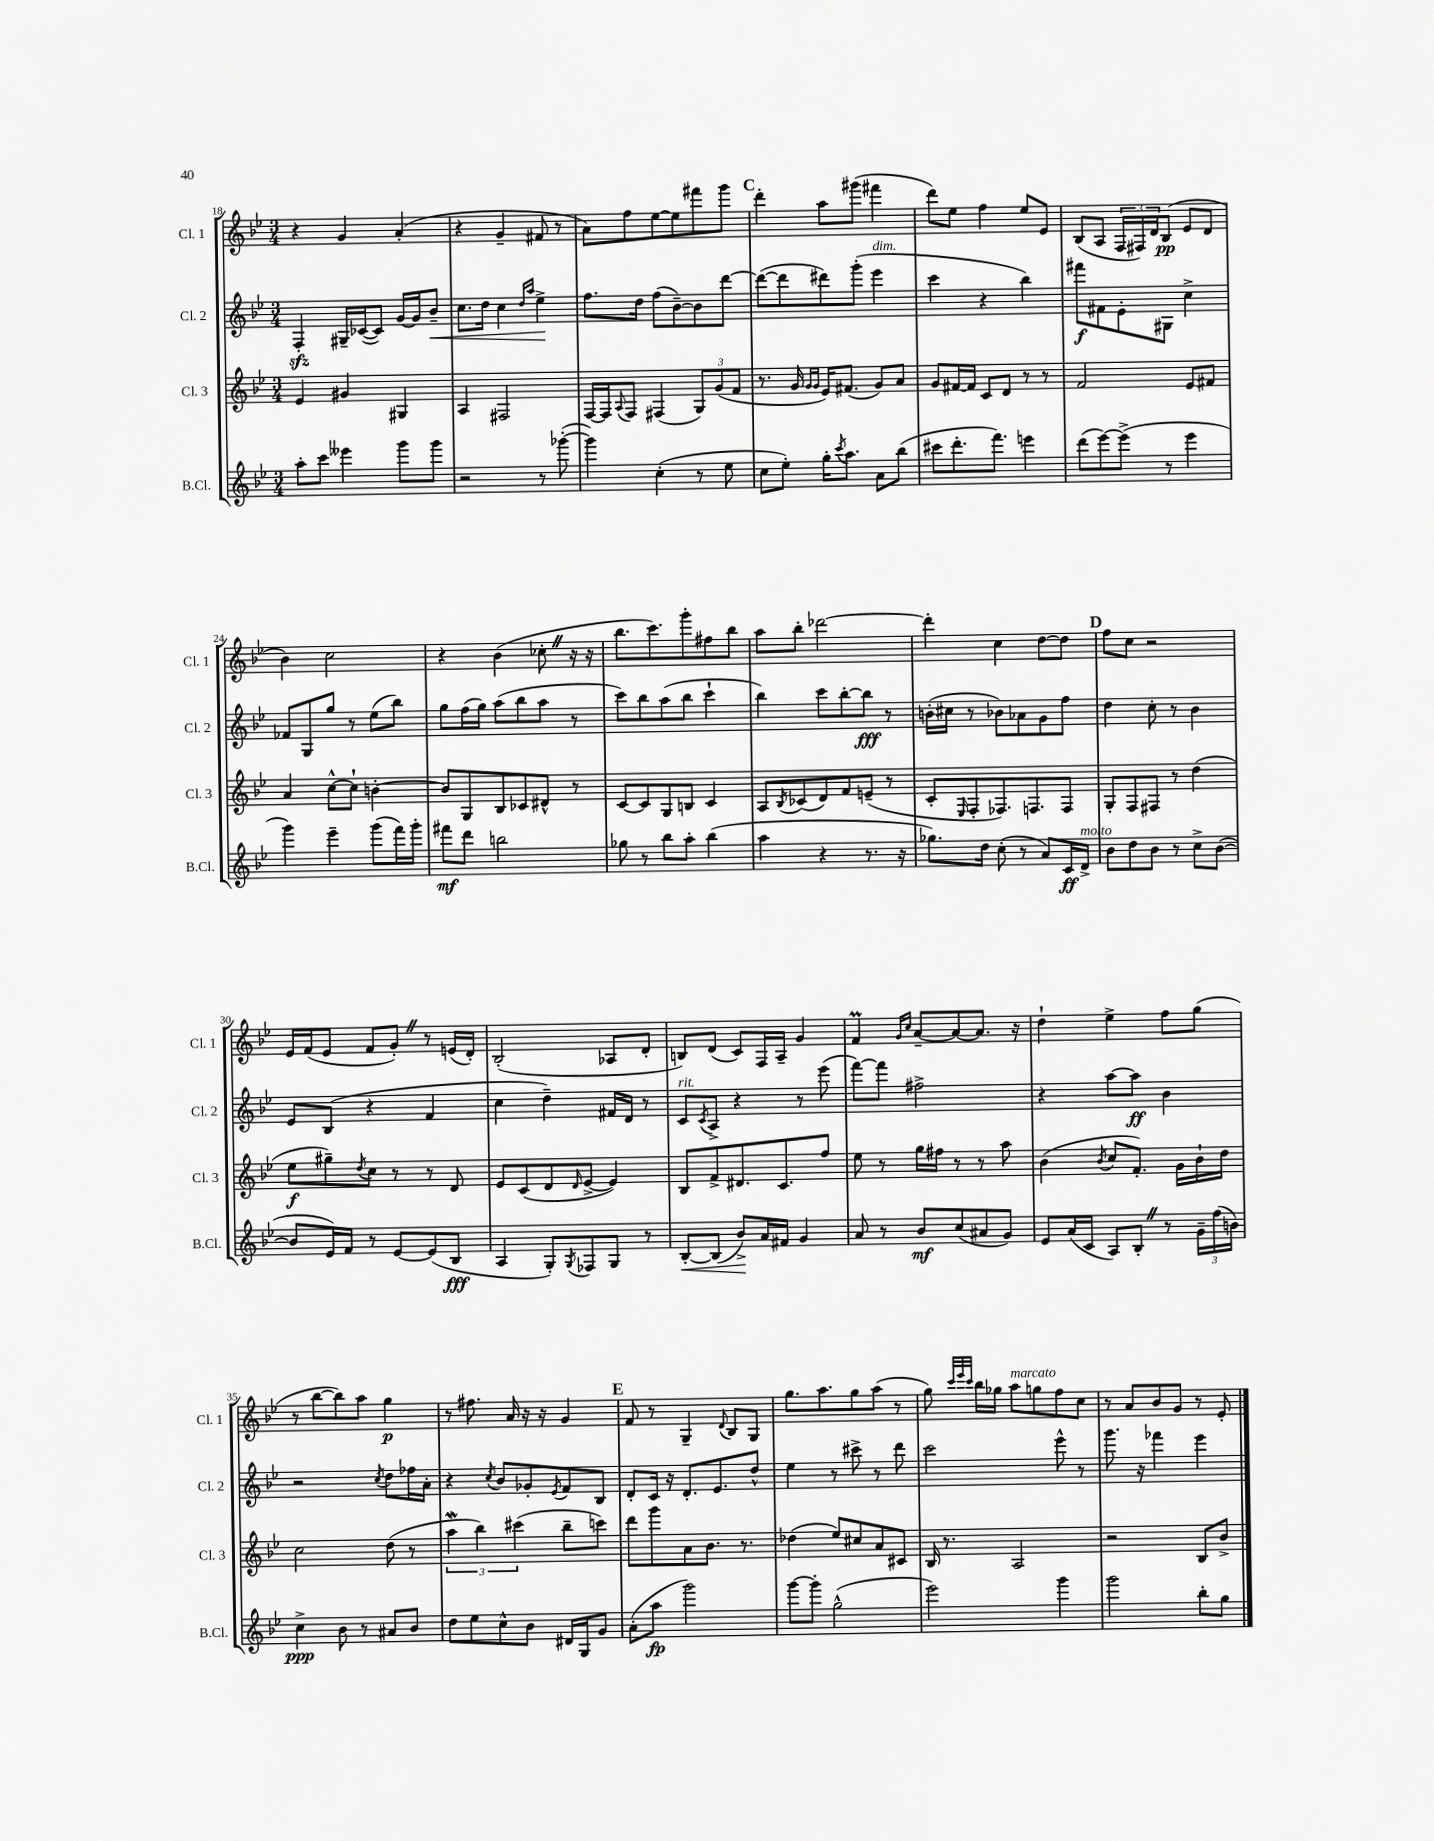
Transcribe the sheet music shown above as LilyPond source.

<<
\new StaffGroup <<
\new Staff = "s0" \with { instrumentName = "Cl. 1" shortInstrumentName = "Cl. 1" } {
    \clef treble \key bes \major \numericTimeSignature \time 3/4
    r4 g'4 a'4-.( |
    r4 g'4-- fis'8 r8 |
    a'8) f''8 ees''8~ ees''8 fis'''8 g'''8 |
    \mark \markup { \bold "C" } d'''4-. a''8 gis'''8( fis'''4 |
    d'''8) ees''8 f''4 ees''8 ees'8 |
    bes8( a8 \tuplet 3/2 { f16 fis16) d'16 } bes8\pp( ees'8 d'8 |
    bes'4) c''2 |
    r4 bes'4( ces''8-. \once \override BreathingSign.text = \markup { \musicglyph "scripts.caesura.straight" } \breathe r16 r16 |
    bes''8. c'''8.) g'''8-. fis''8 bes''8 |
    a''8 bes''8-. des'''2~ |
    des'''4-. c''4 d''8~ d''8 |
    \mark \markup { \bold "D" } f''8 c''8 r2 |
    ees'16 f'16( ees'8 f'8 g'8-.) \once \override BreathingSign.text = \markup { \musicglyph "scripts.caesura.straight" } \breathe r8 e'16( d'16-.) |
    bes2-.( aes8 d'8-. |
    b8) d'8( c'8) f16 a16-- g'4 |
    f'4\prall \grace { g'16 c''16 } a'8~-- a'8~ a'8. r16 |
    d''4-! ees''4-> f''8 g''8( |
    r8 bes''8~ bes''8) a''8 g''4\p |
    r8 fis''8. a'16 r16 r16 g'4 |
    \mark \markup { \bold "E" } f'8 r8 g4-- \appoggiatura { d'8 } bes8 g8 |
    g''8. a''8. g''8 a''8( r8 |
    g''8) \grace { c'''32 ees'''32 c'''32 } bes''16 ges''16 a''8^\markup { \italic "marcato" } g''8 f''8 c''8 |
    r8 a'8 bes'8 g'8 r8 ees'8-. \bar "|." |
}
\new Staff = "s1" \with { instrumentName = "Cl. 2" shortInstrumentName = "Cl. 2" } {
    \clef treble \key bes \major \numericTimeSignature \time 3/4
    f4-.\sfz gis16-- ces'16~( ces'8) g'16~ g'16 bes'8--\< |
    c''8. d''16 c''4 \grace { d''16 a''16 } ees''4->\! |
    f''8. d''16 f''8( bes'8~--) bes'8 d'''8~ |
    \mark \markup { \bold "C" } d'''8~( d'''8 dis'''8) g'''8-.( ees'''4^\markup { \italic "dim." } |
    c'''4 r4 bes''4) |
    fis'''8\f fis'8 ees'8-. gis8 c''4-> |
    fes'8 g8 g''8 r8 ees''8( bes''8) |
    g''8 f''16( g''16) a''8( bes''8 a''8 r8 |
    c'''8) bes''8 a''8( bes''8 c'''4-! |
    bes''4) c'''8 bes''8~-. bes''8\fff r8 |
    b'16-.( cis''16 r8 bes'8) aes'8 g'8 f''8 |
    \mark \markup { \bold "D" } d''4 c''8-. r8 bes'4 |
    ees'8 bes8( r4 f'4 |
    c''4 d''4--) fis'16 d'16 r8 |
    c'8^\markup { \italic "rit." } \acciaccatura { c'8 } a8-> r4 r8 ees'''8( |
    f'''8~) f'''8 fis''2-> |
    r4 a''8~ a''8\ff bes'4 |
    r2 \acciaccatura { c''8 } d''8 fes''16 a'16-. |
    r4 \acciaccatura { c''8 } bes'8 ges'8-. \acciaccatura { ees'8 } f'8 bes8 |
    \mark \markup { \bold "E" } d'8-. c'16 r16 d'8.-. ees'8. d''8-^ |
    ees''4 r8 cis'''8-> r8 d'''8 |
    c'''2 ees'''8-^ r8 |
    g'''8. r16 fes'''4 ees'''4 \bar "|." |
}
\new Staff = "s2" \with { instrumentName = "Cl. 3" shortInstrumentName = "Cl. 3" } {
    \clef treble \key bes \major \numericTimeSignature \time 3/4
    ees'4 gis'4 gis4 |
    a4 fis2 |
    f16~ f16 \appoggiatura { a8 } f8 fis4( \tuplet 3/2 { g8) g'8( f'8 } |
    \mark \markup { \bold "C" } r8. g'16 \grace { g'16 g'16 } ees'16) fis'8.( g'8) a'8 |
    g'8 fis'16~ fis'16 c'8 d'8 r8 r8 |
    f'2 ees'8 fis'8 |
    a'4 c''8~-^ c''8-! b'4~-. |
    b'8 g8 bes8 ces'8 dis'8-^ r8 |
    c'8~ c'8 g8 b8 c'4 |
    a8 \acciaccatura { bes8 } ces'8( d'8) f'8 e'8--( r8 |
    c'8-. \grace { ees16 } f8-. fes8.) f8. f8 |
    \mark \markup { \bold "D" } g8-. f8 fis8 r8 d''4( |
    ees''8\f gis''8--) \acciaccatura { d''8 } c''8 r8 r8 d'8 |
    ees'8 c'8( d'8 \grace { d'16 } ees'8~-> ees'4) |
    bes8 f'8-> dis'8. c'8. f''8 |
    ees''8 r8 g''16 fis''16 r8 r8 a''8 |
    bes'4( \acciaccatura { bes'8 } c''8 f'8.-.) g'16 bes'16-! d''16 |
    c''2 d''8( r8 |
    \tuplet 3/2 { a''4\mordent bes''4) cis'''4( } bes''8-- c'''8) |
    \mark \markup { \bold "E" } d'''8 g'''8 a'8 bes'8. r8. |
    des''4( ees''8) cis''8 a'8 cis'8 |
    bes16 r8. a2 |
    r2 bes8 bes'8-> \bar "|." |
}
\new Staff = "s3" \with { instrumentName = "B.Cl." shortInstrumentName = "B.Cl." } {
    \clef treble \key bes \major \numericTimeSignature \time 3/4
    a''8-. c'''8 eeses'''4 g'''8 g'''8 |
    r2 r8 ges'''8~-.( |
    ges'''4) c''4-.( r8 ees''8 |
    \mark \markup { \bold "C" } c''8 ees''8-.) g''16-. \acciaccatura { c'''8 } a''8. a'8 bes''8( |
    cis'''8 d'''8.-. f'''8.) e'''4 |
    d'''8( ees'''8~) ees'''8->( r8 ees'''4 |
    g'''4) ees'''4-- g'''8( f'''16) g'''16-. |
    fis'''8\mf d'''8 b''2 |
    ges''8 r8 bes''8 a''8-. bes''4( |
    a''4 r4 r8. r16 |
    ges''8.) d''16 c''8-.( r8 a'8) c'16\ff d'16->^\markup { \italic "molto" } |
    \mark \markup { \bold "D" } bes'8 d''8 bes'8 r8 c''8-> bes'8~( |
    bes'8 ees'16) f'16 r8 ees'8~ ees'8( bes8\fff |
    a4 g8-.) \acciaccatura { g8 } fes8 g8 r8 |
    bes8~-.\< bes8( bes'8->\!) a'16 fis'16 g'4 |
    a'8 r8 bes'8\mf c''8( ais'8 g'8) |
    ees'8 a'16( c'16 a8) bes8-. \once \override BreathingSign.text = \markup { \musicglyph "scripts.caesura.straight" } \breathe r8 \tuplet 3/2 { g'16-- f''16( b'16) } |
    c''4->\ppp bes'8 r8 ais'8 bes'8 |
    d''8 ees''8 c''8-^ bes'8 dis'16 g16 g'8 |
    \mark \markup { \bold "E" } a'8-.( a''8\fp g'''2) |
    g'''8~ g'''8-. g''2-^( |
    ees'''2) g'''4 |
    g'''2 bes''8-. g''8 \bar "|." |
}
>>
>>
\layout { \context { \Score currentBarNumber = #18 } }
